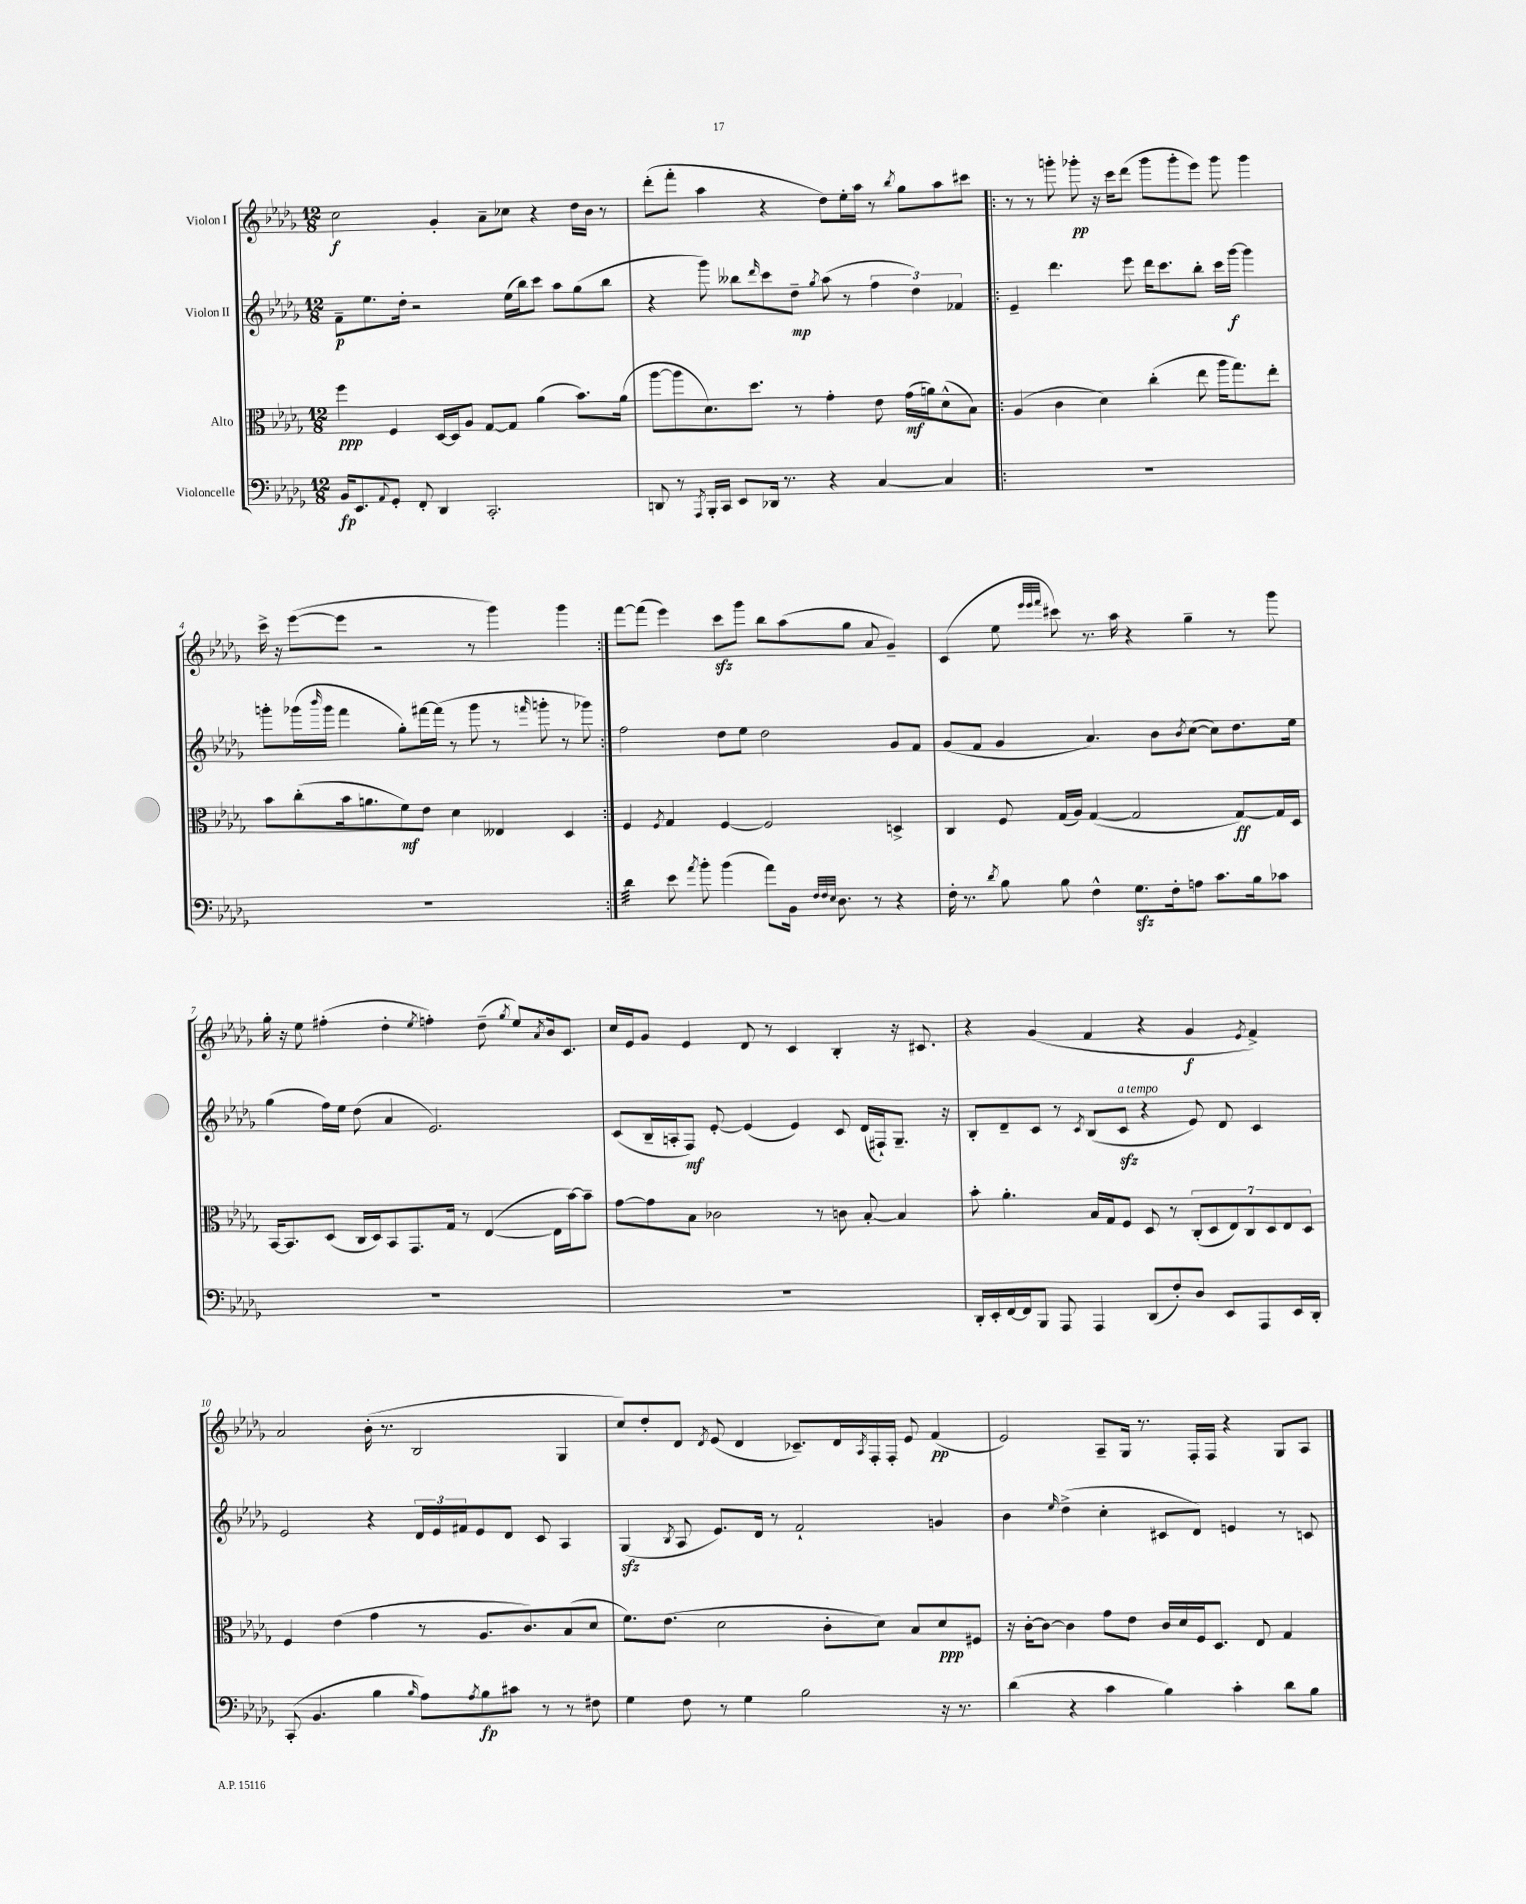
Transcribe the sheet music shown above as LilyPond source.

<<
\new StaffGroup <<
\new Staff = "s0" \with { instrumentName = "Violon I" } {
    \clef treble \key des \major \numericTimeSignature \time 12/8
    c''2\f ges'4-. aes'8-- ces''8 r4 des''16 bes'16 r8 |
    des'''8-.( f'''8-. aes''4 r4 des''8) ees''16-. aes''16 r8 \acciaccatura { bes''8 } ges''8 aes''8 cis'''8 |
    \repeat volta 2 { r8 r8 g'''8-. ges'''8-.\pp r16 c'''16 des'''8( ges'''8 ges'''8-. ees'''8) ges'''8 ges'''4 |
    c'''16-> r16 ees'''8~( ees'''8 r2 r8 ges'''4) ges'''4 | }
    f'''8~ f'''8( ees'''4) c'''8\sfz ges'''8 bes''8 aes''8( ges''8 aes'8 ges'4--) |
    c'4( ees''8 \grace { ees'''32 ees'''32 f'''32 } cis'''8) r8. aes''16 r4 ges''4-- r8 ges'''8 |
    ges''16-. r16 ees''8 fis''4-.( des''4-. \acciaccatura { ees''8 } f''4-.) des''8--( \acciaccatura { ges''8 } ees''8) \acciaccatura { aes'8 } bes'16 c'8. |
    c''16 ees'16 ges'8 ees'4 des'8 r8 c'4 bes4-. r16 cis'8. |
    r4 ges'4( f'4 r4 ges'4\f \acciaccatura { ees'8 } f'4->) |
    aes'2 bes'16-.( r8. bes2 ges4 |
    c''8) des''8-. des'8 \acciaccatura { des'8 } ees'8( des'4 ces'8.--) des'16 \acciaccatura { aes8 } f16-. f16-. ees'8 f'4\pp( |
    ees'2) aes8-- ges16 r8. f16-. f16 r4 ges8 aes8 \bar "|." |
}
\new Staff = "s1" \with { instrumentName = "Violon II" } {
    \clef treble \key des \major \numericTimeSignature \time 12/8
    f'8--\p ees''8. des''16-. r2 ees''16( bes''16) c'''8 aes''8 ges''8( bes''8 |
    r4 ges'''8) beses''8 \grace { des'''16 } c'''8 des''8--\mp \acciaccatura { ges''8 } aes''8( r8 \tuplet 3/2 { f''4 des''4) fes'4 } |
    \repeat volta 2 { ees'4-- des'''4. ees'''8 des'''16 c'''8. bes''8-. c'''16 ges'''16~\f ges'''4 |
    g'''8-. ges'''16( \grace { bes'''16 } ges'''16 f'''4 ges''8-.) fis'''16~ fis'''16( r8 ges'''8 r8 \grace { f'''16 } g'''8-. r8 ges'''8) | }
    f''2 des''8 ees''8 des''2 ges'8 f'8 |
    ges'8( f'8 ges'4 aes'4.) bes'8 \acciaccatura { bes'8 } c''8~( c''8) des''8. ees''16 |
    ges''4( f''16) ees''16 des''8( aes'4 ees'2.) |
    c'8( bes16-- a16-. f8\mf) ees'8~-. ees'4( ees'4) c'8 des'16( fis16-!) ges8.-- r16 |
    bes8-. des'8-- c'8 r8 \acciaccatura { c'8 } bes8( c'8\sfz^\markup { \italic "a tempo" } r4 ees'8) des'8 c'4 |
    ees'2 r4 \tuplet 3/2 { des'16 ees'16 fis'16 } ees'8 des'8 c'8 aes4 |
    ges4\sfz( \acciaccatura { bes8 } aes8 ees'8.) des'16 r8 f'2-! g'4 |
    bes'4 \grace { ees''16 } des''4->( c''4-. cis'8 des'8) e'4 r8 c'8 \bar "|." |
}
\new Staff = "s2" \with { instrumentName = "Alto" } {
    \clef alto \key des \major \numericTimeSignature \time 12/8
    f''4\ppp f4 des16~ des16 aes8 ges8~ ges8 aes'4( bes'8.) aes'16( |
    aes''8~ aes''8 des'8.) des''8. r8 ges'4-. ees'8 ges'16\mf( a'16) des'8-^( bes8) |
    \repeat volta 2 { aes4( c'4 des'4) c''4-.( ees''8 aes''16 ges''8.) ees''8-. |
    bes'8 c''8-.( bes'16 a'8. f'8\mf) ees'8 des'4 eeses4 des4 | }
    f4 \acciaccatura { f8 } ges4 f4~ f2 d4-> |
    c4 f8 ges16( aes16) ges4~( ges2 ges8~\ff) ges16 des16 |
    bes,16~ bes,8. des8( c16 des16) bes,8 ges,8. ges16 r8 ees4~( ees16 bes'16~) bes'8-- |
    ges'8~ ges'8 bes8 ces'2 r8 c'8 bes8~-. bes4 |
    bes'8-. aes'4.-. bes16 ges16 f8 des8 r8 \tuplet 7/4 { c8-.( des8 ees8) c8 des8 ees8 des8 } |
    f4 ees'4( ges'4 r8 aes8. c'8.) bes8( des'8 |
    f'8.) ees'8.( des'2 c'8-. des'8) bes8 des'8\ppp fis8 |
    r16 c'16~-. c'8~ c'4 ges'8 ees'8 c'16 des'16 f16 des8. ees8 ges4 \bar "|." |
}
\new Staff = "s3" \with { instrumentName = "Violoncelle" } {
    \clef bass \key des \major \numericTimeSignature \time 12/8
    bes,16\fp ees,8. \appoggiatura { aes,8 } ges,8-. f,8-. des,4 c,2.-. |
    d,8 r8 \acciaccatura { aes,,8 } bes,,16-. c,16 ees,8 des,16 r8. r4 c4~ c4 |
    \repeat volta 2 { R1. |
    R1. | }
    des'4:32 ees'8 \acciaccatura { aes'8 } bes'8-. bes'4( aes'8) bes,16 \grace { f32 f32 ees32 } des8. r8 r4 |
    f16-. r8. \acciaccatura { des'8 } bes8 bes8 f4-^ ges8.\sfz f16-. a8 c'8. bes16 ces'8 |
    R1. |
    R1. |
    des,16-. ees,16-. f,16~ f,16 bes,,8 aes,,8 aes,,4 des,8( f8-.) des8 ees,8 aes,,8 ees,16 des,16-. |
    c,8-.( bes,4. bes4 \grace { bes16 } aes8) \acciaccatura { aes8 } bes8\fp cis'8 r8 r8 fis8 |
    ges4 f8 r8 ges4 bes2 r16 r8. |
    des'4( r4 c'4 bes4) c'4-. des'8 bes8 \bar "|." |
}
>>
>>
